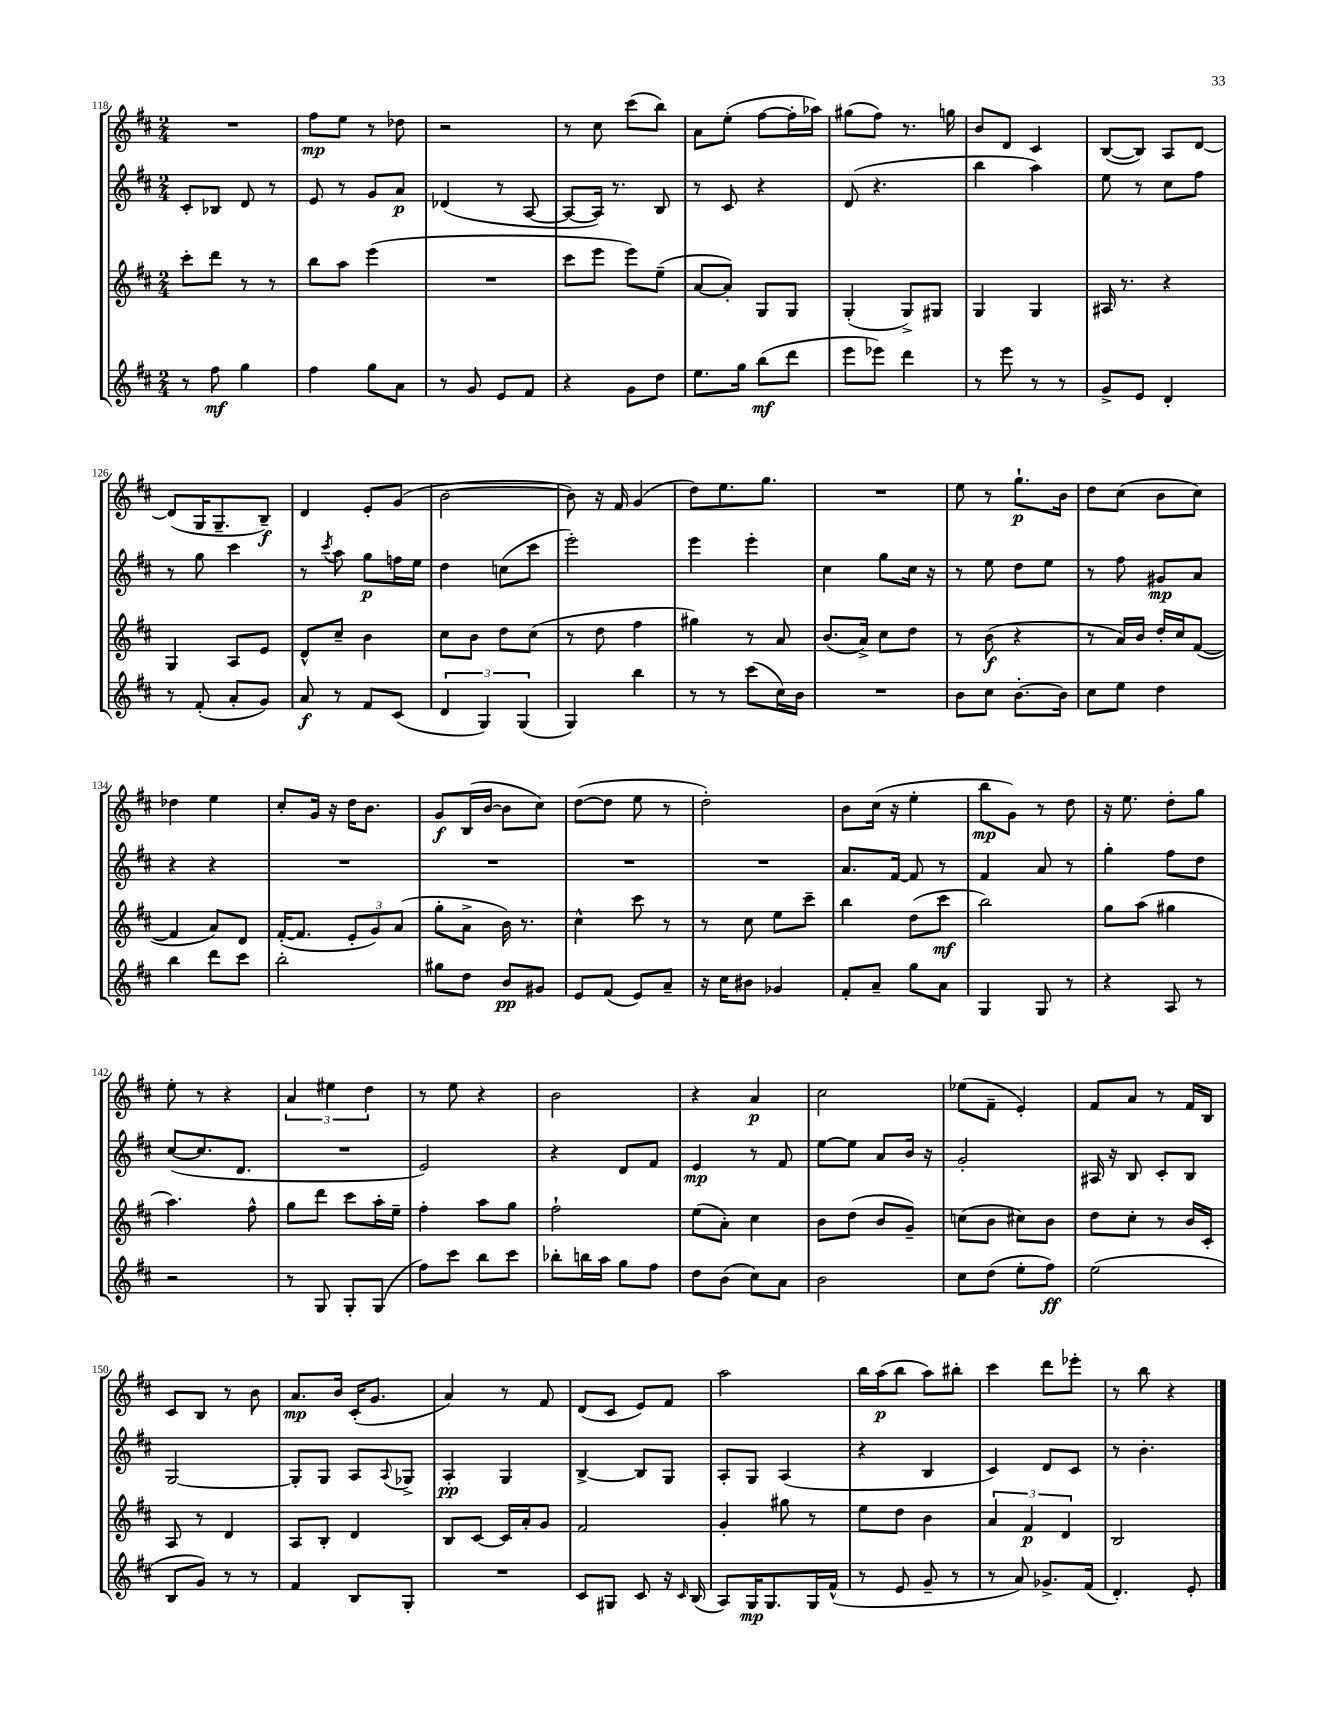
<<
\new StaffGroup <<
\new Staff = "s0" {
    \clef treble \key d \major \numericTimeSignature \time 2/4
    R2 |
    fis''8\mp e''8 r8 des''8 |
    r2 |
    r8 cis''8 cis'''8( b''8) |
    a'8 e''8-.( fis''8~ fis''16-. aes''16) |
    gis''8( fis''8) r8. g''16 |
    b'8 d'8 cis'4 |
    b8~( b8) a8 d'8~ |
    d'8( g16 g8.-- b8--\f) |
    d'4 e'8-. g'8( |
    b'2~ |
    b'8) r16 fis'16 g'4( |
    d''8) e''8. g''8. |
    R2 |
    e''8 r8 g''8.-!\p b'16 |
    d''8 cis''8( b'8 cis''8) |
    des''4 e''4 |
    cis''8-. g'16 r16 d''16 b'8. |
    g'8\f b16( b'16~ b'8 cis''8) |
    d''8~( d''8 e''8 r8 |
    d''2-.) |
    b'8 cis''16( r16 e''4-. |
    b''8\mp g'8) r8 d''8 |
    r16 e''8. d''8-. g''8 |
    e''8-. r8 r4 |
    \tuplet 3/2 { a'4 eis''4 d''4 } |
    r8 e''8 r4 |
    b'2 |
    r4 a'4\p |
    cis''2 |
    ees''8( fis'8-- e'4-.) |
    fis'8 a'8 r8 fis'16 b16 |
    cis'8 b8 r8 b'8 |
    a'8.\mp b'16 cis'16-.( g'8. |
    a'4) r8 fis'8 |
    d'8( cis'8 e'8) fis'8 |
    a''2 |
    b''16 a''16\p( b''8 a''8) bis''8-. |
    cis'''4 d'''8 ees'''8-. |
    r8 b''8 r4 \bar "|." |
}
\new Staff = "s1" {
    \clef treble \key d \major \numericTimeSignature \time 2/4
    cis'8-. bes8 d'8 r8 |
    e'8 r8 g'8 a'8\p |
    des'4( r8 a8~ |
    a8~ a16) r8. b8 |
    r8 cis'8 r4 |
    d'8( r4. |
    b''4 a''4) |
    e''8 r8 cis''8 fis''8 |
    r8 g''8 cis'''4 |
    r8 \acciaccatura { cis'''8 } a''8 g''8\p f''16 e''16 |
    d''4 c''8( cis'''8 |
    e'''2-.) |
    e'''4 e'''4-. |
    cis''4 g''8 cis''16 r16 |
    r8 e''8 d''8 e''8 |
    r8 fis''8 gis'8\mp a'8 |
    r4 r4 |
    R2 |
    R2 |
    R2 |
    R2 |
    a'8. fis'16~ fis'8 r8 |
    fis'4 a'8 r8 |
    g''4-. fis''8 d''8 |
    cis''8~( cis''8. d'8. |
    R2 |
    e'2) |
    r4 d'8 fis'8 |
    e'4\mp r8 fis'8 |
    e''8~ e''8 a'8 b'16 r16 |
    g'2-. |
    ais16 r16 b8 cis'8-. b8 |
    g2~ |
    g8-. g8 a8 \appoggiatura { a8 } ges8-> |
    a4-.\pp g4 |
    b4~-> b8 g8 |
    a8-. g8 a4( |
    r4 b4 |
    cis'4) d'8 cis'8 |
    r8 b'4.-. \bar "|." |
}
\new Staff = "s2" {
    \clef treble \key d \major \numericTimeSignature \time 2/4
    cis'''8-. d'''8 r8 r8 |
    b''8 a''8 e'''4( |
    R2 |
    cis'''8 e'''8 e'''8) e''8--( |
    a'8~ a'8-.) g8 g8 |
    g4-.( g8->) gis8 |
    g4 g4 |
    ais16 r8. r4 |
    g4 a8 e'8 |
    d'8-^ cis''8-- b'4 |
    cis''8 b'8 d''8 cis''8( |
    r8 d''8 fis''4 |
    gis''4) r8 a'8 |
    b'8.( a'16->) cis''8 d''8 |
    r8 b'8\f( r4 |
    r8 a'16) b'16 d''16-. cis''16 fis'8~( |
    fis'4 a'8) d'8 |
    fis'16~-.( fis'8. \tuplet 3/2 { e'8-. g'8) a'8( } |
    g''8-. a'8-> b'16) r8. |
    cis''4-^ cis'''8 r8 |
    r8 cis''8 e''8 cis'''8-- |
    b''4 d''8( cis'''8\mf |
    b''2) |
    g''8 a''8( gis''4 |
    a''4.) fis''8-^ |
    g''8 d'''8 cis'''8 a''16-. e''16-- |
    fis''4-. a''8 g''8 |
    fis''2-! |
    e''8( a'8-.) cis''4 |
    b'8 d''8( b'8 g'8--) |
    c''8( b'8 cis''8) b'8 |
    d''8 cis''8-. r8 b'16 cis'16-. |
    a8 r8 d'4 |
    a8 b8-. d'4 |
    b8 cis'8~ cis'16 a'16-. g'8 |
    fis'2 |
    g'4-. gis''8 r8 |
    e''8 d''8 b'4 |
    \tuplet 3/2 { a'4 fis'4\p d'4 } |
    b2 \bar "|." |
}
\new Staff = "s3" {
    \clef treble \key d \major \numericTimeSignature \time 2/4
    r8 fis''8\mf g''4 |
    fis''4 g''8 a'8 |
    r8 g'8 e'8 fis'8 |
    r4 g'8 d''8 |
    e''8. g''16 b''8\mf( d'''8 |
    e'''8 ees'''8) d'''4 |
    r8 e'''8 r8 r8 |
    g'8-> e'8 d'4-. |
    r8 fis'8-.( a'8-. g'8) |
    a'8\f r8 fis'8 cis'8( |
    \tuplet 3/2 { d'4 g4) g4( } |
    g4) b''4 |
    r8 r8 cis'''8( cis''16) b'16 |
    R2 |
    b'8 cis''8 b'8.~-. b'16 |
    cis''8 e''8 d''4 |
    b''4 d'''8 cis'''8 |
    b''2-. |
    gis''8 d''8 b'8\pp gis'8 |
    e'8 fis'8( e'8) a'8-- |
    r16 cis''16 bis'8 ges'4 |
    fis'8-. a'8-- g''8 a'8 |
    g4 g8 r8 |
    r4 a8 r8 |
    r2 |
    r8 g8 g8-. g8( |
    fis''8) cis'''8 b''8 cis'''8 |
    bes''8-. b''16 a''16 g''8 fis''8 |
    d''8 b'8( cis''8) a'8 |
    b'2 |
    cis''8 d''8( e''8-. fis''8\ff) |
    e''2( |
    b8 g'8) r8 r8 |
    fis'4 b8 g8-. |
    R2 |
    cis'8 gis8 cis'8 r16 \grace { cis'16 } b16( |
    a8) g16\mp g8. g16 fis'16-^( |
    r8 e'8 g'8-- r8 |
    r8 a'8) ges'8.-> fis'16( |
    d'4.-.) e'8-. \bar "|." |
}
>>
>>
\layout { \context { \Score currentBarNumber = #118 } }
